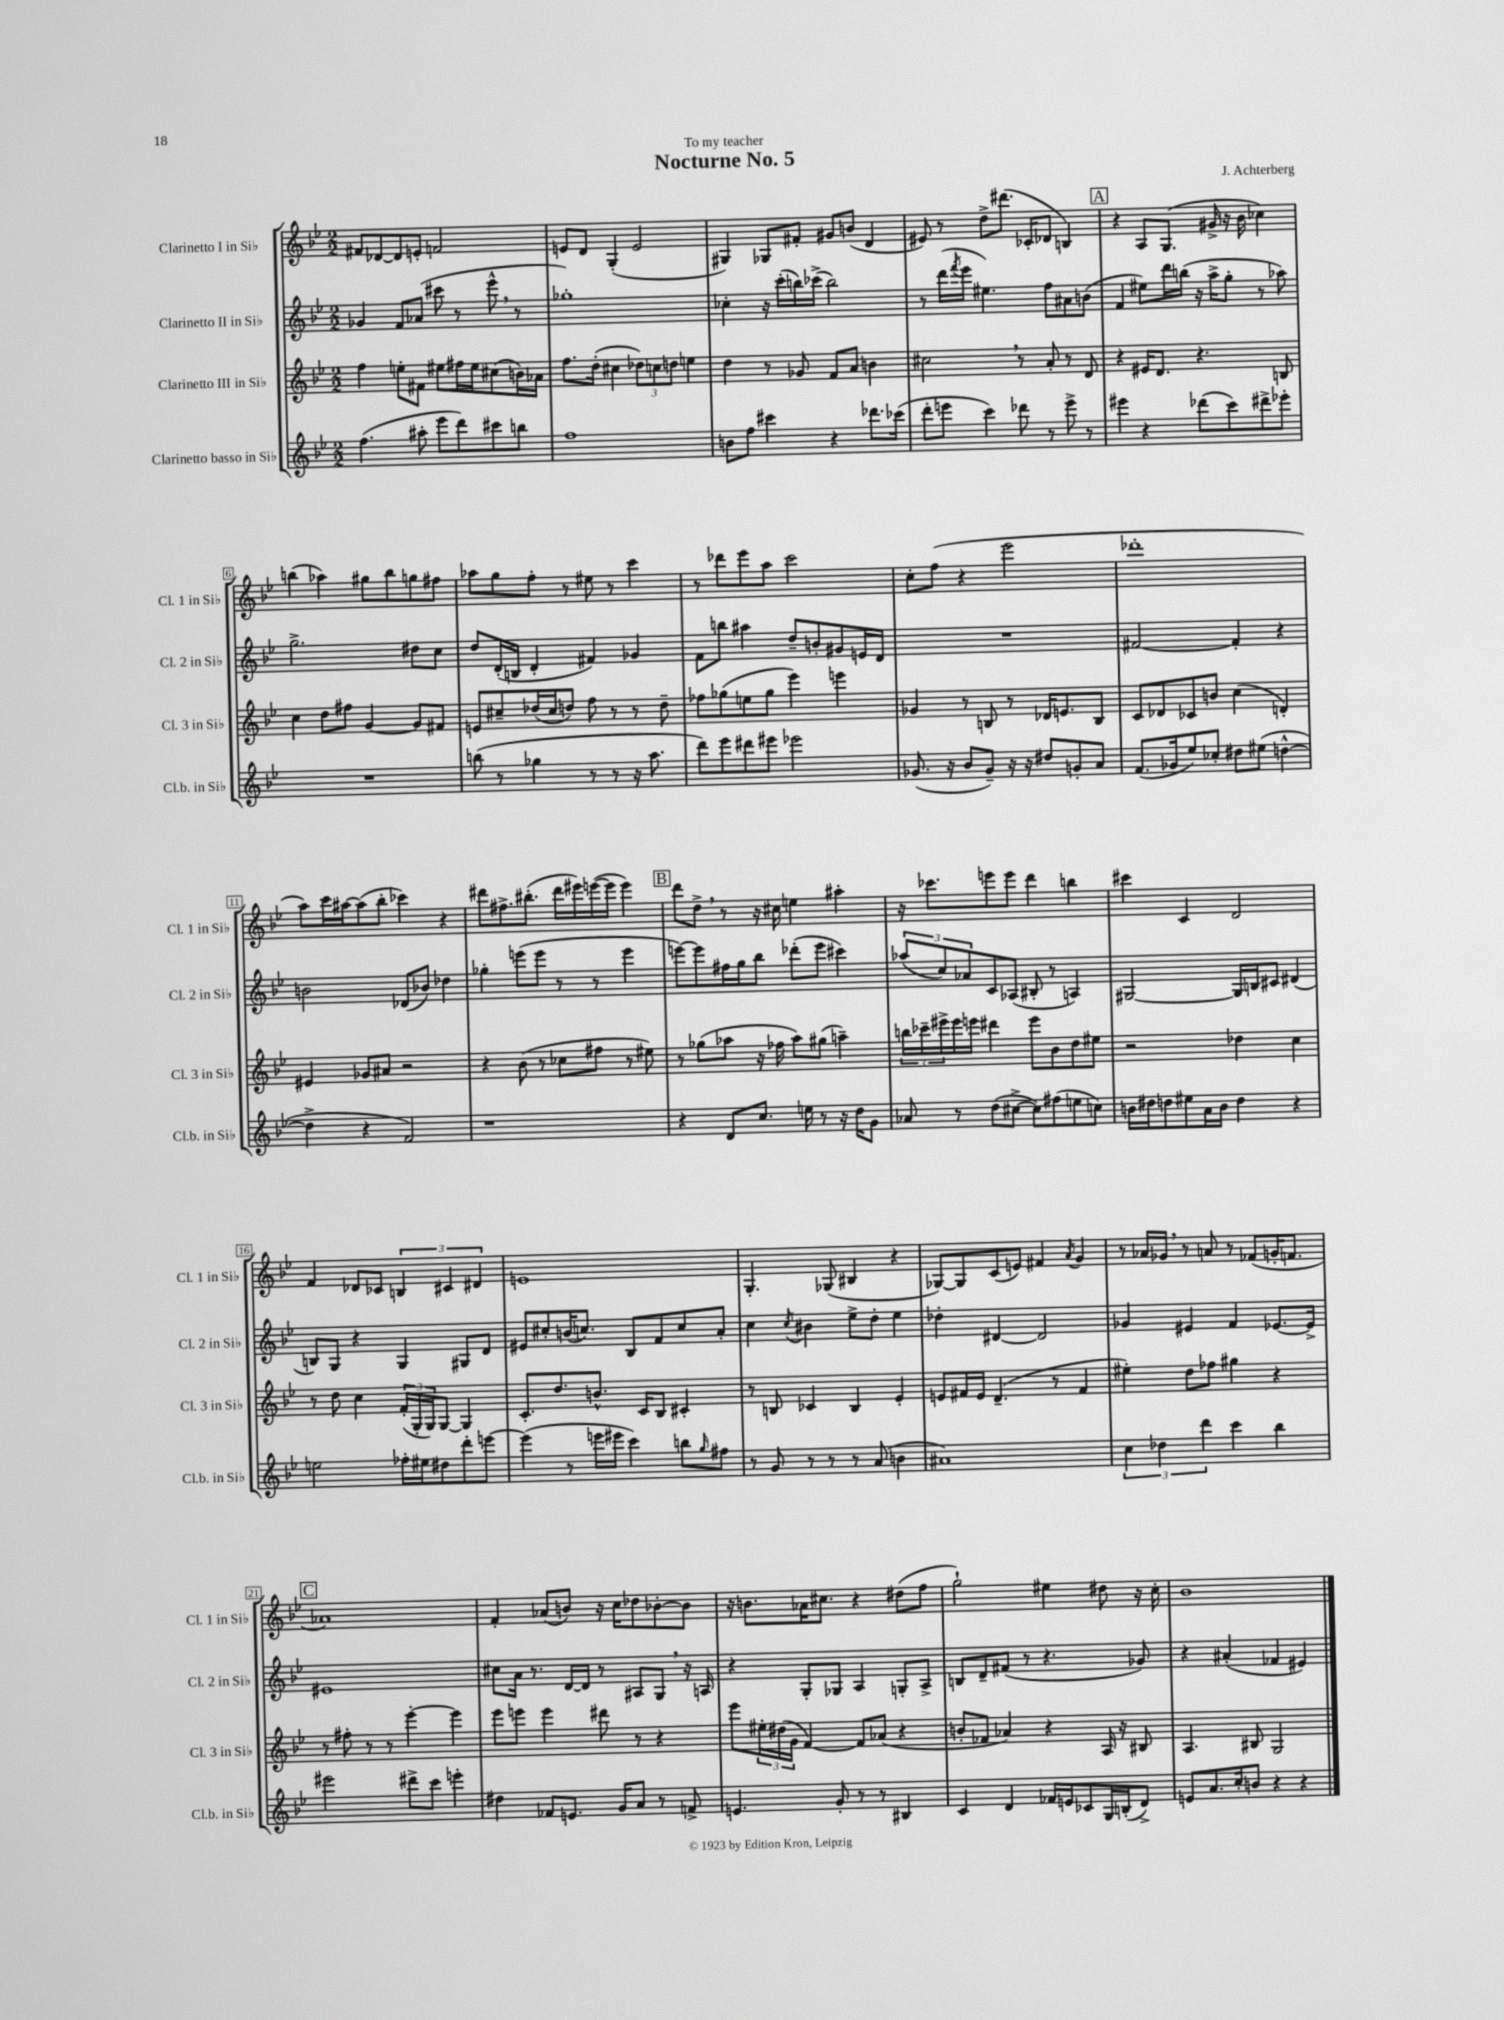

**kern	**kern	**kern	**kern
*staff4	*staff3	*staff2	*staff1
*clefG2	*clefG2	*clefG2	*clefG2
*k[b-e-]	*k[b-e-]	*k[b-e-]	*k[b-e-]
*M2/2	*M2/2	*M2/2	*M2/2
(4.ff	4ff	4g-	8f#
.	.	.	[8d-
.	8ee'	8f	8d-]
8aa#'	8f#	(8a-	8e'
8eee-	8ee#	8ccc#	2f
8ddd)	16ff#	8r	.
.	16ee#	.	.
8ccc#	(8cc#	8eee-^^	.
8bb	16b)	8r	.
.	16a-	.	.
=	=	=	=
1ff	8.ff	1gg-')	8e
.	.	.	8d
.	(16dd'	.	.
.	4cc#	.	(4G'
.	12dd-)	.	2e
.	12cc	.	.
.	12dd	.	.
.	4ee	.	.
=	=	=	=
8b	4dd	4cc-'	4G#)
8ff	.	.	.
4ccc#	8r	16r	8G-
.	.	(16ccc'	.
.	8g-	16bb)	8f#'
.	.	(16ccc-^	.
4r	8f	2bb)	8g#
.	8a	.	(8b
8.ddd-	4b	.	4d
(16ccc-	.	.	.
=	=	=	=
8ddd'	2cc#	8r	8e#)
8eee	.	(16ddd	8r
.	.	8qfff	.
.	.	16eee-	.
4ccc)	.	4.ee#)	8dd^
.	.	.	(8.ddd#
8ddd-	8r	.	.
.	.	.	16c-'
8r	8a'	8ff	8d-
8eee^	8r	8a#	4B)
8r	8d	(8b	.
=	=	=	=
4eee#	4r	4f	4r
4r	16e#	8ee#)	8A
.	8.d	.	.
.	.	16ddd	(8.G
.	.	(16bb	.
(8ddd-	4.r	16r	.
.	.	16aa^	16g#^
8ccc)	.	8gg'	16r
.	.	.	16b-
8ddd#^	.	8r	4cc-)
8eee-'	8B	8aa-)	.
=	=	=	=
1r	4cc	2.gg^	(4bb
.	8dd	.	4aa-)
.	8ff#	.	.
.	[4g	.	8gg#
.	.	.	8bb
.	8g]	8dd#	8gg
.	8f#	8cc	8ff#
=	=	=	=
(8bb	8e	8dd	8aa-
8r	8cc#~	(16d'	8gg
.	.	16B	.
4gg-	(16dd-	4d'	8ff'
.	16cc#	.	.
.	8dd)	.	8r
8r	8ff	4f#)	8ee#
8r	8r	.	8r
16r	8r	4g-	4ccc
8.aa	.	.	.
.	8dd~	.	.
=	=	=	=
8ddd)	8ff-	8f	8r
8eee-	(8gg-	8bb	8ddd-
8ddd#	8ee	4aa#	8eee-
8eee#	8gg-	.	8aa
2eee-	4eee-)	8dd~	2ccc
.	.	8b'	.
.	4eee	8g#	.
.	.	16e	.
.	.	16d	.
=	=	=	=
(8.g-	4g-	1r	8cc'
.	.	.	(8ff
16r	.	.	.
8b-	8r	.	4r
8g-~)	8B	.	.
16r	8r	.	2eee-
16r	.	.	.
8dd#	16d-	.	.
.	8.e	.	.
8g'	.	.	.
8a	8B	.	.
=	=	=	=
(8.f	8c	[2f#	1ddd-'
.	8d-	.	.
16g-	.	.	.
8ee-)	8c-	.	.
8cc-'	8b	.	.
8dd#	(4cc	4f#']	.
(8ee#	.	.	.
[4dd^^	4d')	4r	.
=	=	=	=
4dd^]	4e#	2b	8aa)
.	.	.	16ccc
.	.	.	[16aa#
4r	8g-	.	(8aa#]
.	8a#	.	8bb-'
2f)	2r	(8d-	4ccc-)
.	.	8b-)	.
.	.	4dd-	4r
=	=	=	=
1r	4r	4gg-'	8ddd#
.	.	.	8.ff#^
.	(8b-	(8eee	.
.	.	.	(8.bb#'
.	8r	8eee	.
.	8cc-	8r	16ddd#
.	.	.	16eee#)
.	8ff#	8r	([16eee
.	.	.	16eee]
.	8r	4eee	4eee)
.	8ee#)	.	.
=	=	=	=
4r	8r	[8eee)	8ddd
.	(8gg-	8eee]	8dd^
8d	8aa-	16ff#	8r
.	.	16gg	.
8.cc	16r	8bb-	16r
.	16ff-	.	16cc#
.	8aa-)	(8ddd-'	4ee
16ee	.	.	.
8r	(8gg#	8eee	.
16r	4aa~)	4ccc#)	4aa#'
16dd	.	.	.
8g	.	.	.
=	=	=	=
8a-	24bb	(12aa-	16r
.	24ccc-~	.	.
.	.	.	8.ccc-
.	24eee#^	12cc)	.
8r	16eee#	.	.
.	.	12a-	.
.	16eee	.	.
(8dd	4ddd#	8c	8eee
[8cc#^	.	(8A-	8eee
8cc#])	8eee	8B#'	4ddd
(8ff#	8b-	8r	.
8ee	8dd	4A)	4bb
8cc)	8ee#	.	.
=	=	=	=
16b	2r	[2G#	4ccc#
16dd#	.	.	.
8dd	.	.	.
8ee#	.	.	4c
16a	.	.	.
16b	.	.	.
4dd	4dd-	16G#]	2d
.	.	16B	.
.	.	8c#	.
4r	4cc	(4d#	.
=	=	=	=
2ee	8r	8B)	4f
.	8dd	8G	.
.	4cc	4r	8d-
.	.	.	8c-
16ff-'	(24f'	4G	6B
.	24G'	.	.
16ee#	.	.	.
.	24G)	.	.
8dd#	[8G	.	.
.	.	.	6c#
8ddd'	4G]	8G#	.
.	.	.	6d#
[8eee	.	8d	.
=	=	=	=
(4eee]	8.c'	8e#	1e
.	.	8cc#'	.
.	8.dd	.	.
8r	.	(16b	.
.	.	8.cc)	.
16eee	8.b^^	.	.
16eee#	.	.	.
4ccc)	.	8B-	.
.	16c	.	.
.	8B-	8f	.
8bb	4c#'	8cc	.
16qqgg	.	.	.
8ff#	.	8a'	.
=	=	=	=
8r	8r	4cc	4.G'
8g	8B	.	.
.	.	8qcc	.
8r	4c-	4b#	.
8r	.	.	(8G-
8r	4B	8ee-^	4B#
(8a	.	8dd'	.
4b	4e-'	4ee-	4r
=	=	=	=
1a#)	8e	4dd-'	[8G-)
.	16f#	.	8G-]
.	16e	.	.
.	(4.d~	[4d#	(8c
.	.	.	8e)
.	.	2d#]	4f#
.	8r	.	.
.	.	.	8qa
.	4f#	.	4g
=	=	=	=
6cc	4ee#')	4g-	8r
.	.	.	16a-
6dd-	.	.	.
.	.	.	16g-
.	8dd	4e#	8r
6ddd	.	.	.
.	8ff-	.	8a
4ccc	4gg#	4f	8r
.	.	.	(8f-
4bb-	4r	[8.e-	16g'
.	.	.	8.f
.	.	16e-^]	.
=	=	=	=
2eee#	8r	1e#	1a-)
.	8ff#'	.	.
.	8r	.	.
.	8r	.	.
8ddd#^	[4eee-'	.	.
8ccc	.	.	.
4eee'	4eee-]	.	.
=	=	=	=
4dd#	8eee-	8cc#	4f'
.	8eee	16a	.
.	.	8.r	.
8f-	4eee	.	(8a-
8.e	.	[16d	8b)
.	.	16d]	.
.	8ddd#	8r	16r
16g	.	.	16cc
8a	8r	8A#	8dd-
8r	4r	8G	[8b-'
8f^	.	16r	8b-]
.	.	16A	.
=	=	=	=
4.e	8eee-	4r	16r
.	.	.	8.b
.	24ee#'	.	.
.	(24dd#	.	.
.	24g	.	.
.	[4f)	8G'	16a-
.	.	.	8.cc#
8g'	.	8G-	.
8r	8f]	4A	4r
8r	(8a-	.	.
4B#	4r	8G'	(8dd#
.	.	8A^	8ff
=	=	=	=
4c	8b'	8B	2gg`)
.	8f-	8d~	.
4d	4a-)	(8f#	.
.	.	8r	.
16f-	4r	4.r	4ee#
16e	.	.	.
8c-	.	.	.
16G	16A	.	8dd#
(16B'	16r	.	.
8d^)	8B#	8g-)	16r
.	.	.	16cc'
=	=	=	=
8e	4.A	4r	1b-
8.a	.	.	.
.	.	(4a#'	.
16cc'	.	.	.
8b	8B#	.	.
4r	2G	4f-	.
4r	.	4e#)	.
==	==	==	==
*-	*-	*-	*-
